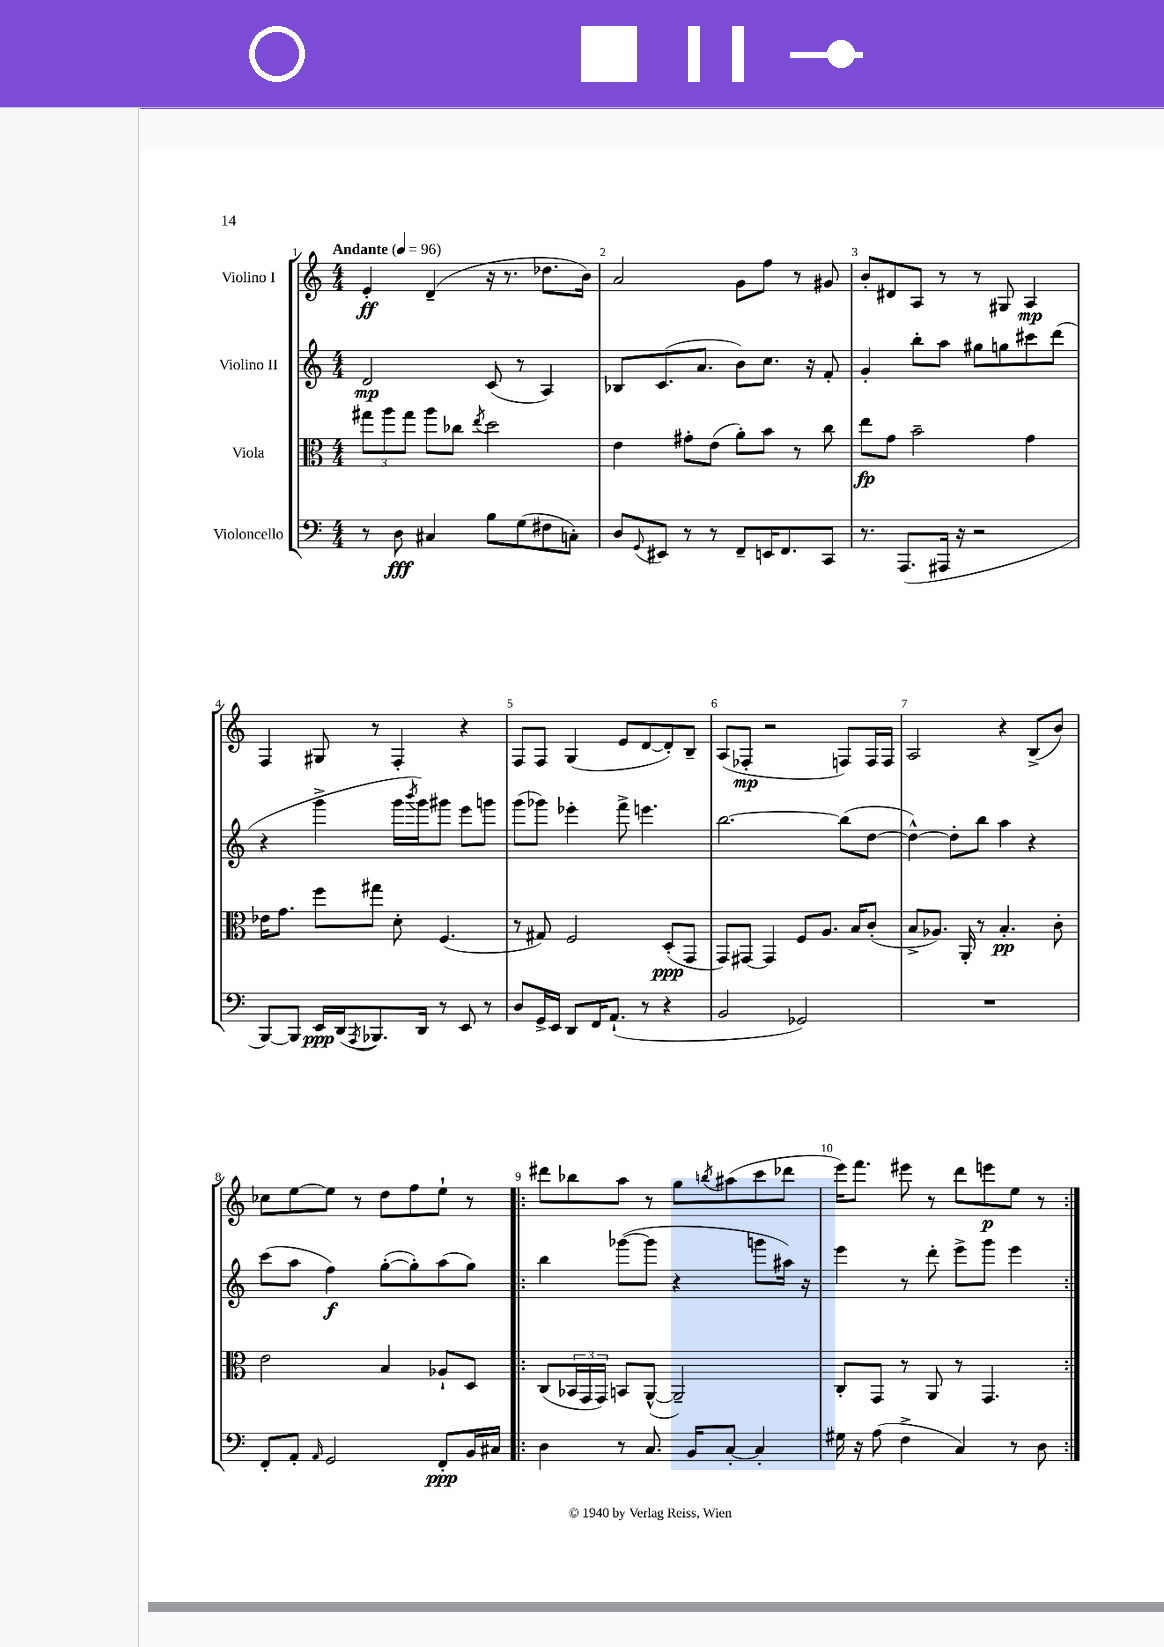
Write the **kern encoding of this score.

**kern	**kern	**kern	**kern
*staff4	*staff3	*staff2	*staff1
*clefF4	*clefC3	*clefG2	*clefG2
*k[]	*k[]	*k[]	*k[]
*M4/4	*M4/4	*M4/4	*M4/4
*MM96	*MM96	*MM96	*MM96
8r	12gg#\L	2d/	4e'/
.	12aa\	.	.
8D\	.	.	.
.	12gg#\J	.	.
4C#/	8aa\L	.	(4d~/
.	8cc-\J	.	.
.	8qee/	.	.
8B\L	2dd\	(8c/	16r
.	.	.	8.r
(8G\	.	8r	.
8F#\	.	4A/)	8.dd-\L
8C'\J)	.	.	.
.	.	.	16b\Jk)
=	=	=	=
8D/L	4e\	8B-/L	2a/
8qqGG/	.	.	.
8EE#/J	.	(8.c/	.
8r	8g#'\L	.	.
.	.	8.a/J	.
8r	(8e\J	.	.
8FF~/L	8a'\L)	8b\L)	8g\L
16EE/K	8b\J	8.cc\J	8ff\J
8.FF/	.	.	.
.	8r	.	8r
.	.	16r	.
8CC/J	8cc\	8f'/	8g#/
=	=	=	=
8.r	8ee\L	4g'/	8b'/L
.	8g\J	.	8d#/
(8.AAA/L	.	.	.
.	2b~\	8bb'\L	8A/J
16AAA#/Jk	.	8aa\J	8r
16r	.	.	.
2r	.	8gg#\L	8r
.	.	8gg\	8G#/
.	4g\	8ccc#\	4A/
.	.	(8ddd\J	.
=	=	=	=
[8BBB/L)	16e-\LK	4r	4F/
.	8.g\J	.	.
8BBB/]J	.	.	.
16EE/LL	8ff\L	4ggg^\	8G#/
(16DD/J	.	.	.
8qAAA/	.	.	.
8.BBB-/)	8gg#\J	.	8r
.	8d'\	16ggg\LL	4F'/
.	.	8qbbb/	.
16DD/Jk	.	16ggg\J)	.
8r	(4.F/	8ggg#\J	.
8EE/	.	8eee\L	4r
8r	.	8ggg\J	.
=	=	=	=
8D/L	8r	(8ggg\L	8F/L
16GG^/L	8G#/)	8ggg-\J)	8F/J
16EE/JJ	.	.	.
8DD/L	2F/	4eee-'\	(4G/
16FF/K	.	.	.
(8.AA`/J	.	.	.
.	.	8fff^\	8e/L
8r	.	4.eee\	[8d/
4r	(8D'/L	.	8d'/])
.	8GG/J	.	8B~/J
=	=	=	=
2BB/	8GG/L)	[2.bb\	(8A/L
.	[8GG#/J	.	8F-'/J
.	4GG#/]	.	2r
2GG-/)	8F/L	.	.
.	8.A/J	.	.
.	.	(8bb\]L	8F/L)
.	16B/LK	.	.
.	(8c'/J	[8dd\J	16F/L
.	.	.	16F/JJ
=	=	=	=
1r	8B^/L	4dd^^\_)	2A/
.	8.A-/J)	.	.
.	.	8dd'\]L	.
.	16AA'/	.	.
.	8r	8bb\J	.
.	4.B'/	4aa\	4r
.	.	4r	(8B^/L
.	8c'\	.	8b/J)
=	=	=	=
8FF'/L	2e\	(8ccc\L	8cc-\L
8AA'/J	.	8aa\J	[8ee\
16qqAA/	.	.	.
2GG/	.	4ff\)	8ee\]J
.	.	.	8r
.	4B/	([8gg'\L	8dd\L
.	.	8gg'\])	8ff\
8FF'/L	8A-`/L	(8aa\	8ee`\J
16BB/L	8D/J	8gg\J)	8r
16C#/JJ	.	.	.
=!|:	=!|:	=!|:	=!|:
4D\	(8C/L	4bb\	8ddd#\L
.	24BB-/L	.	8bb-\
.	24GG/	.	.
.	24GG/JJ)	.	.
8r	8BB/L	([8ggg-\L	8aa\J
8.C/	([8AA^^/J	8ggg-\]J	8r
.	2AA~/])	4r	8gg\L
16BB/LK	.	.	.
.	.	.	8qbb/
[8C'/J	.	.	(8aa#\
4C'/]	.	8ggg\L	8ccc\
.	.	16aa#\Jk)	8ddd-\J
.	.	16r	.
=	=	=	=
16G#\	8C'/L	4eee\	16eee\LK)
16r	.	.	8.fff\J
(8A\	8GG/J	.	.
4F^\	8r	8r	8eee#\
.	8AA/	8ddd'\	8r
4C/)	8r	8eee^\L	8ddd\L
.	4.GG/	8ggg\J	8eee\
8r	.	4eee\	8ee\J
8D\	.	.	8r
==:|!	==:|!	==:|!	==:|!
*-	*-	*-	*-
